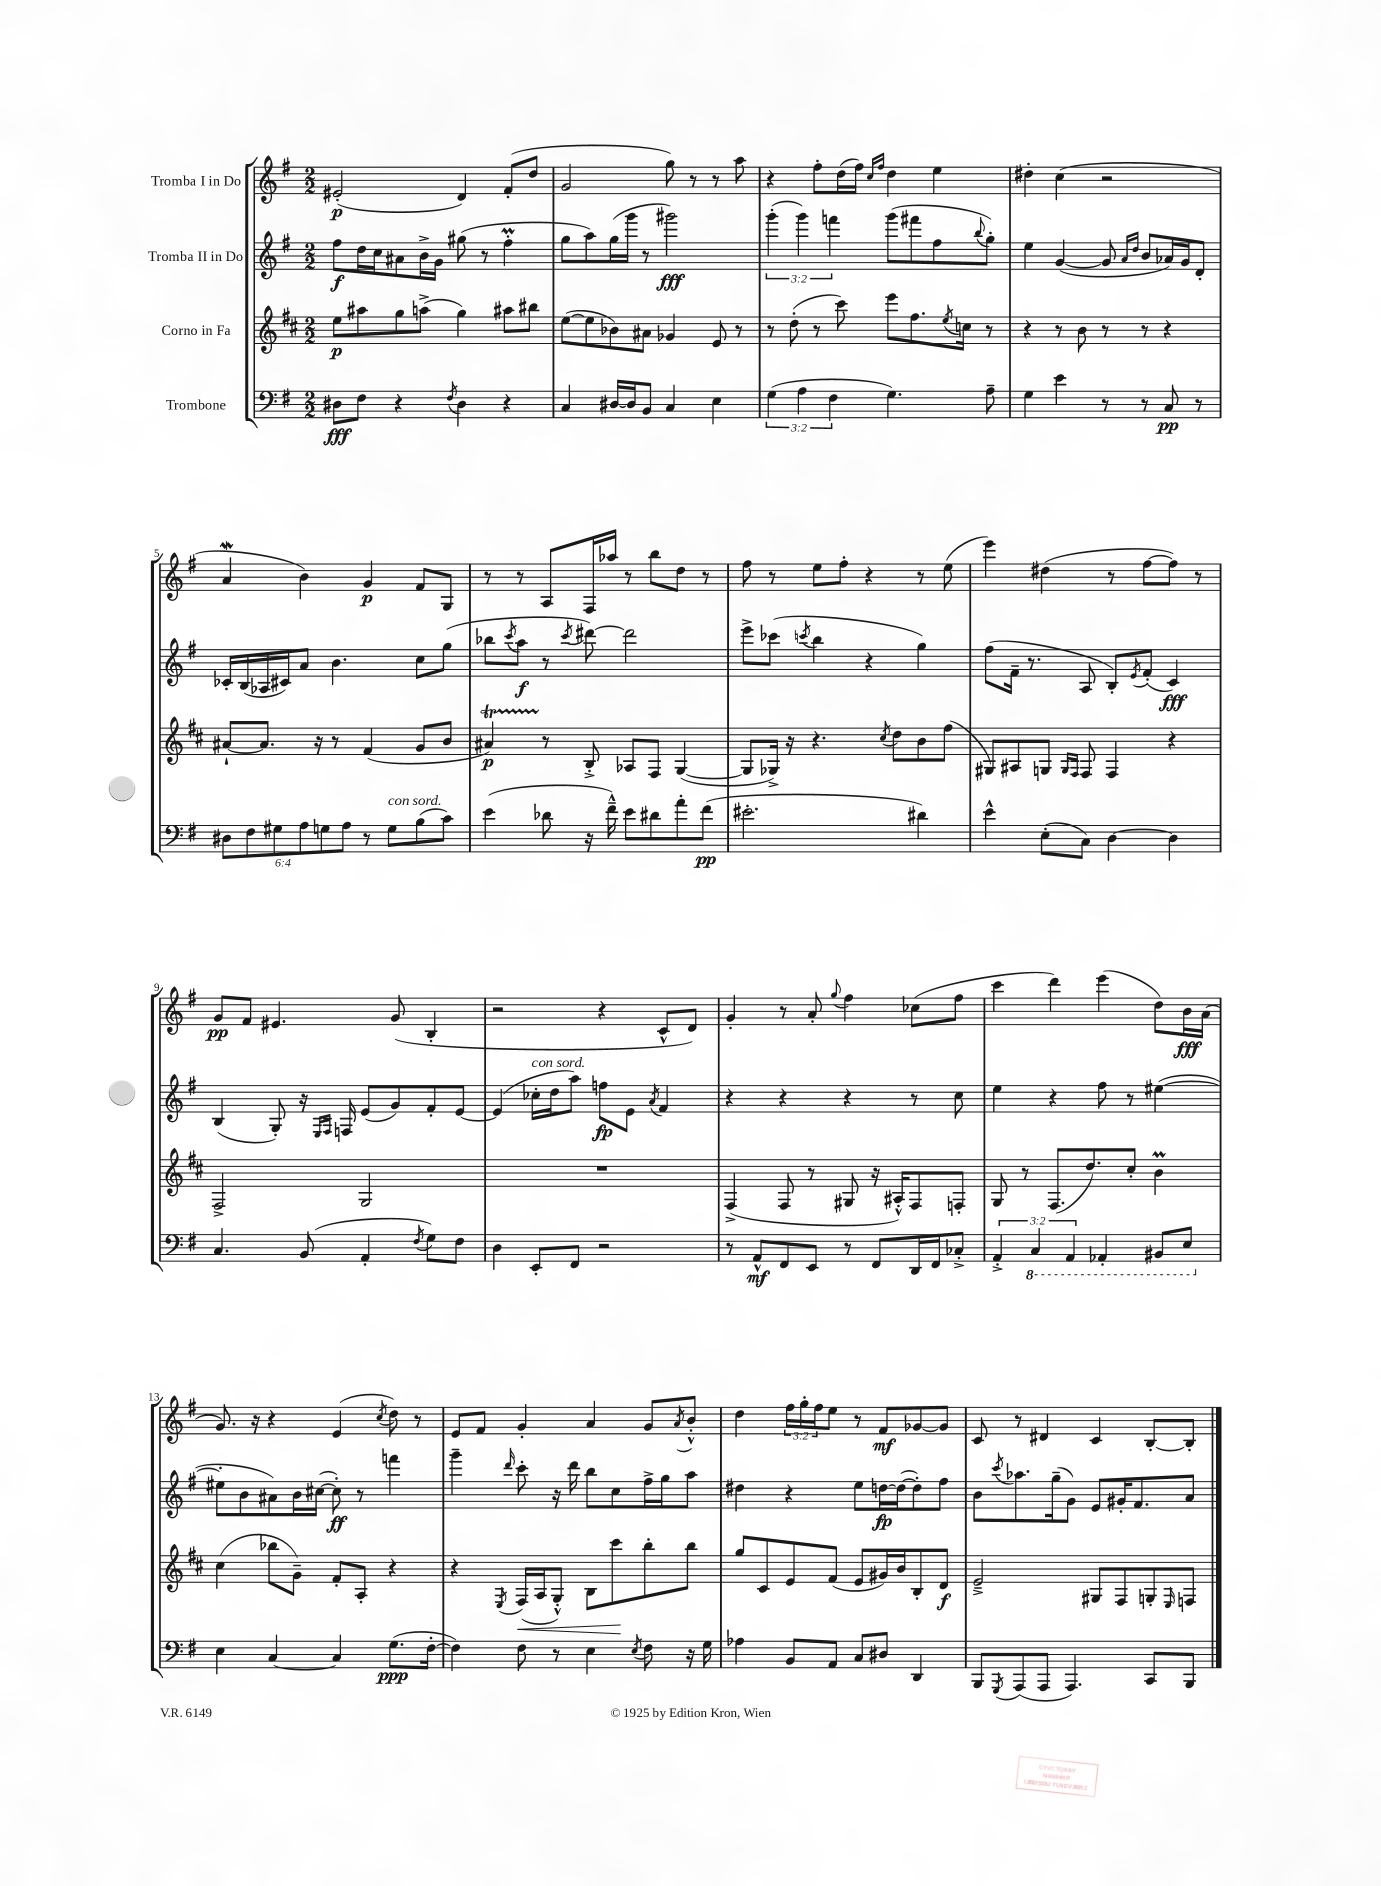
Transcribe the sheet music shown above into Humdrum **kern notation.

**kern	**kern	**kern	**kern
*staff4	*staff3	*staff2	*staff1
*clefF4	*clefG2	*clefG2	*clefG2
*k[f#]	*k[f#c#]	*k[f#]	*k[f#]
*M2/2	*M2/2	*M2/2	*M2/2
8D#	8ee	8ff#	(2e#'
8F#	8aa#	16dd	.
.	.	16cc	.
4r	8gg	8a#	.
.	(8aa^	16b^	.
.	.	16g	.
8qF#	.	.	.
4D#	4gg)	(8gg#	4d)
.	.	8r	.
4r	8aa#	4ff#'	(8f#'
.	8bb#	.	8dd
=	=	=	=
4C	([8ee	8gg	2g
.	8ee]	8aa)	.
[16D#	8b-)	(16gg	.
16D#]	.	16ggg	.
8BB	8a#	8r	.
4C	4g-	2ggg#)	8gg)
.	.	.	8r
4E	8e	.	8r
.	8r	.	8aa
=	=	=	=
(6G	8r	(6ggg'	4r
.	(8dd'	.	.
6A	.	6ggg)	.
.	8r	.	8ff#'
6F#	.	6fff	.
.	8ccc#)	.	(16dd
.	.	.	16ff#)
.	.	.	16qqcc
.	.	.	16qqff#
4.G)	8eee	(8ggg	4dd
.	8.ff#	8fff#	.
.	.	8ff#	4ee
.	8qee	.	.
.	16cc	.	.
.	.	8qqbb	.
8A~	8r	8gg')	.
=	=	=	=
4G	4r	4ee	4dd#'
4e	8r	([4g	(4cc
.	8b	.	.
8r	8r	8g]	2r
.	.	16qqa	.
.	.	16qqdd	.
8r	8r	8b	.
8C	4r	16a-)	.
.	.	16g	.
8r	.	8d'	.
=	=	=	=
12D#	[8a#`	16c-'	4a
.	.	(16B	.
12F#	.	.	.
.	8.a#]	16A-	.
12G#	.	.	.
.	.	16c#)	.
12A	.	8a	4b)
.	16r	.	.
12G	.	.	.
.	8r	4.b	.
12A	.	.	.
8r	(4f#	.	4g
8G	.	.	.
(8B	8g	8cc	8f#
8c)	8b	(8gg	8G
=	=	=	=
(4e	4a#)	8bb-	8r
.	.	8qccc	.
.	.	8aa	8r
8d-	8r	8r	8A
.	.	8qccc	.
16r	8B'^	[8ddd#)	16F#
16f#~^^)	.	.	16aa-
8e	8A-	2ddd#]	8r
8d#	8F#	.	8bb
8a'	([4G	.	8dd
(8f#	.	.	8r
=	=	=	=
2.e#'	8G]	8eee^	8ff#
.	16G-^)	(8ccc-	8r
.	16r	.	.
.	.	8qccc	.
.	4.r	4bb	8ee
.	.	.	8ff#'
.	.	4r	4r
.	8qcc#	.	.
.	8dd	.	.
4d#)	8b	4gg)	8r
.	(8ff#	.	(8ee
=	=	=	=
4e^^	8G#)	(8ff#	4eee)
.	8A#	16f#~	.
.	.	8.r	.
(8E'	8G	.	(4dd#
.	16qqG	.	.
.	16qqF#	.	.
8C)	8F#	8A	.
[4D	4F#	8B')	8r
.	.	8qe	.
.	.	(8f#'	[8ff#
4D]	4r	4c)	8ff#])
.	.	.	8r
=	=	=	=
4.C	2F#^	(4B	8g
.	.	.	8f#
.	.	8G')	4.e#
(8BB	.	16r	.
.	.	16qqE	.
.	.	16qqF#	.
.	.	16F	.
4AA'	2G	(8e	.
.	.	8g)	(8g
8qF#	.	.	.
8G)	.	8f#'	4B'
8F#	.	[8e	.
=	=	=	=
4D	1r	(4e]	2r
8EE'	.	16cc-'	.
.	.	16dd	.
8FF#	.	8aa)	.
2r	.	8ff	4r
.	.	8e	.
.	.	8qa	.
.	.	4f#	8c^^
.	.	.	8d)
=	=	=	=
8r	(4F#^	4r	4g'
8AA^^	.	.	.
8FF#	8F#	4r	8r
8EE	8r	.	8a'
.	.	.	8qqgg
8r	8G#	4r	4ff#
8FF#	16r	.	.
.	16A#'^^)	.	.
16DD	8F#	8r	(8cc-
16FF#	.	.	.
8C-'^	8F'	8cc	8ff#
=	=	=	=
6AA'^	8G	4ee	4ccc
.	8r	.	.
6CC	.	.	.
.	(8.F#	4r	4ddd)
6AAA	.	.	.
.	8.dd)	.	.
4AAA-'	.	8ff#	(4eee
.	8cc#'	8r	.
8BBB#	4b	([4ee#	8dd)
8EE	.	.	16b
.	.	.	(16a
=	=	=	=
4E	(4cc#	8ee#']	8.g)
.	.	8b	.
.	.	.	16r
[4C	8bb-	8a#)	4r
.	8g~)	16b	.
.	.	([16cc#	.
4C]	8f#'	8cc#'])	(4e
.	8A'	8r	.
.	.	.	8qcc
(8.G	4r	4fff	8dd)
.	.	.	8r
[16F#'	.	.	.
=	=	=	=
4F#])	4r	4ggg~	8e
.	.	.	8f#
.	8qE	16qqddd	.
8F#	(16F#	8ccc'	4g'
.	16A	.	.
8r	8G'^^)	16r	.
.	.	16ddd	.
4E	8B	8bb	4a
.	8ccc#	8cc	.
8qE	.	.	.
8F#	8bb'	16ff#^	8g
.	.	16gg	.
.	.	.	8qa
16r	8bb	8aa	8b'^^
16G	.	.	.
=	=	=	=
4A-	8gg	4dd#	4dd
.	8c#	.	.
8BB	8e	4r	24ff#
.	.	.	24gg'
.	.	.	24ff#
8AA	(8f#	.	8ee
8C	8e	8ee	8r
8D#	16g#)	[16dd	8f#
.	16b	(16dd_	.
4DD	8B'	8dd'])	[8g-
.	8d	8ff#	8g-]
=	=	=	=
8BBB	2e~^	8b	8c
8qGGG	.	8qccc	.
(8AAA	.	8.aa-	8r
8AAA	.	.	4d#
.	.	(16gg~	.
4.AAA)	.	8g)	.
.	8G#	8e	4c
.	8F#	16g#'	.
.	.	8.f#	.
8CC	8G'	.	[8B'
.	16qqE	.	.
8BBB	8F	8a	8B']
==	==	==	==
*-	*-	*-	*-
